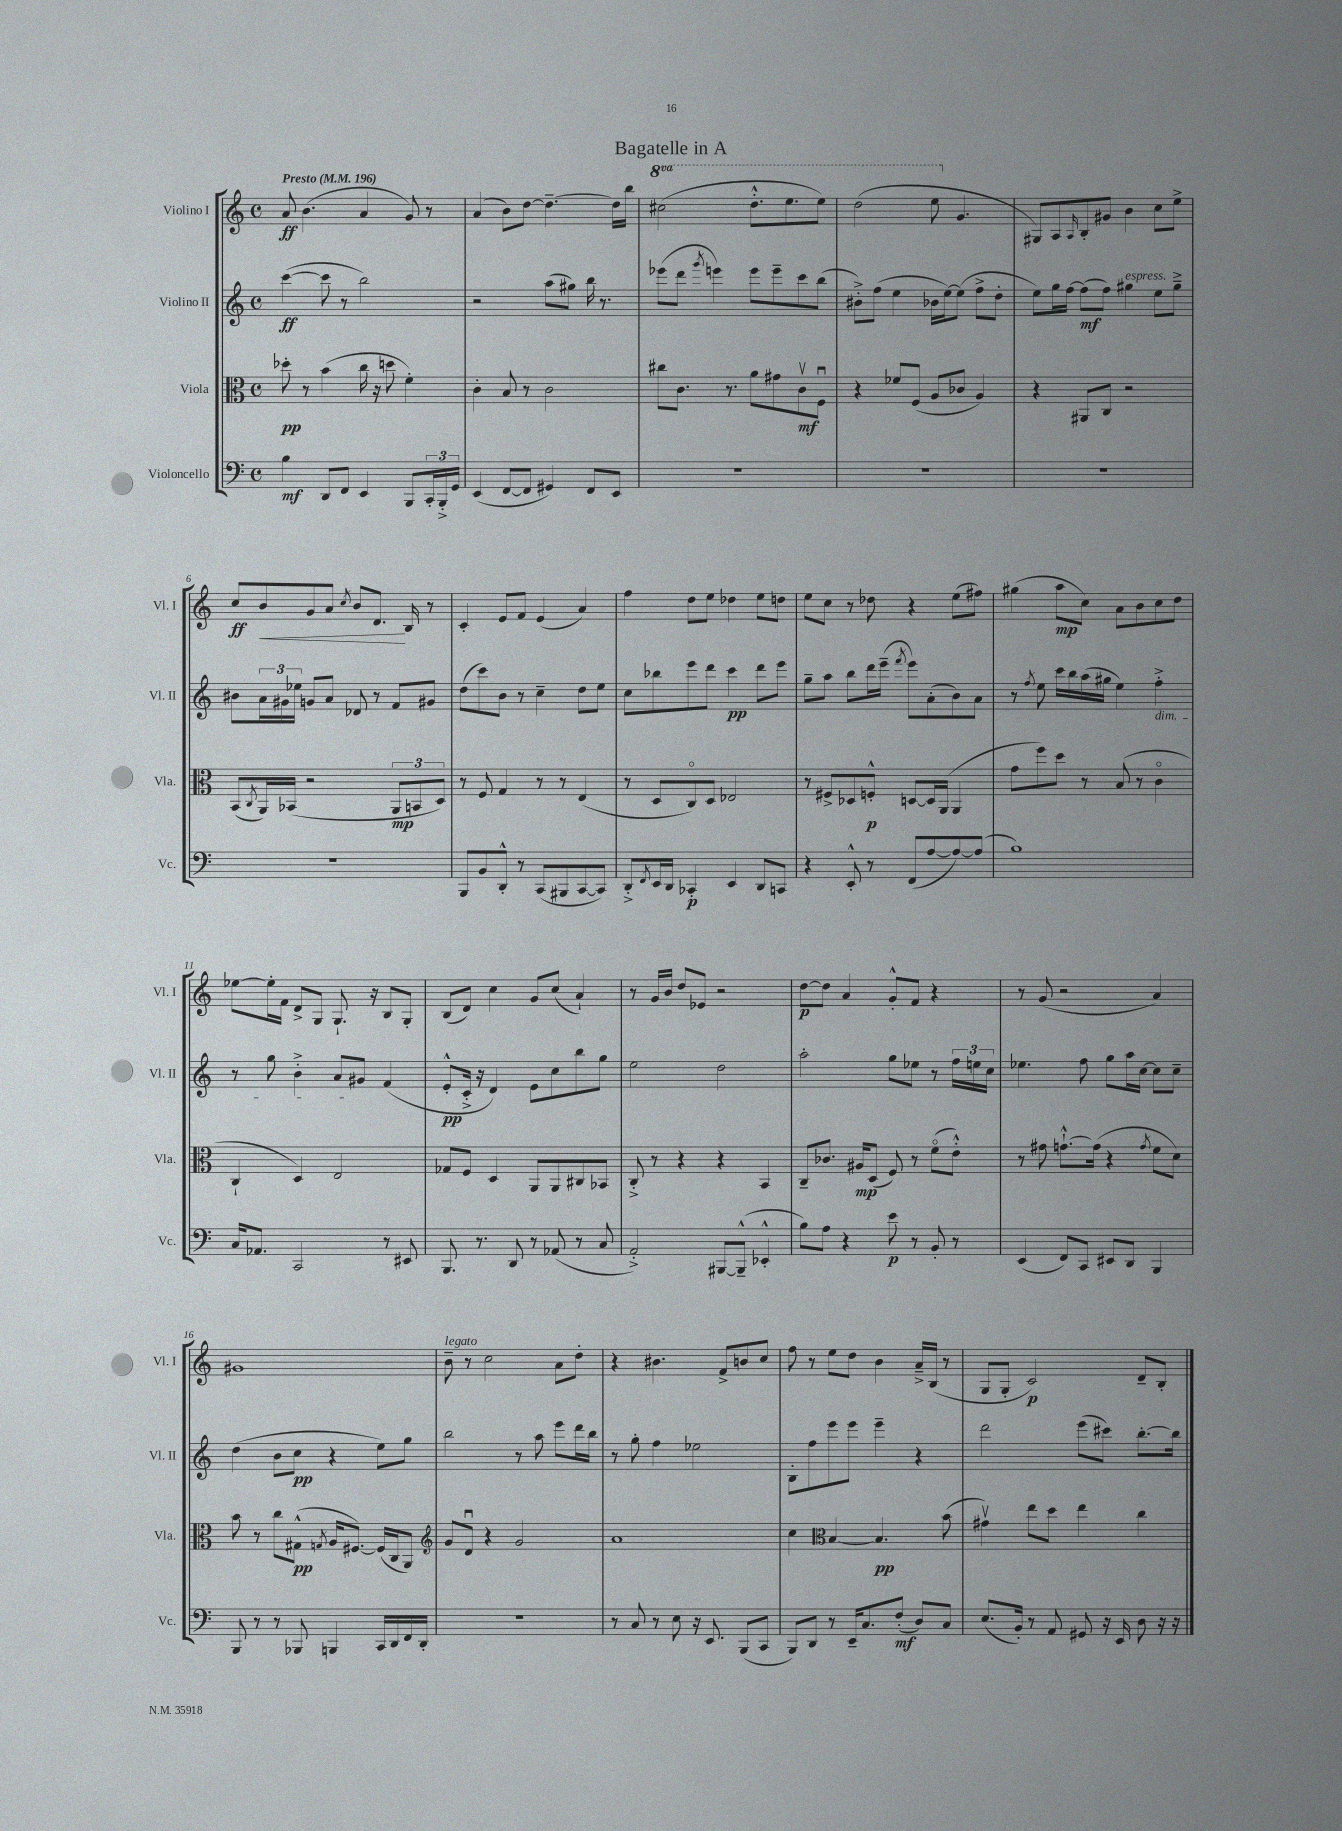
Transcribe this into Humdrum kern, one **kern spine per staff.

**kern	**kern	**kern	**kern
*staff4	*staff3	*staff2	*staff1
*clefF4	*clefC3	*clefG2	*clefG2
*k[]	*k[]	*k[]	*k[]
*M4/4	*M4/4	*M4/4	*M4/4
*met(c)	*met(c)	*met(c)	*met(c)
*MM196	*MM196	*MM196	*MM196
4B	8dd-'	([4ccc	8a
.	8r	.	(4.b
8DD	(4b	8ccc]	.
8FF	.	8r	.
4EE	16cc	2bb)	4a
.	16r	.	.
.	8dd	.	.
8BBB	4f')	.	8g)
24CC'	.	.	8r
24BBB'^	.	.	.
24GG	.	.	.
=	=	=	=
(4EE	4c'	2r	(4a
[8FF	8B	.	8b)
8FF]	8r	.	[8dd
4GG#)	2c	(8aa	4.dd~_
.	.	8gg#)	.
8FF	.	16bb	.
.	.	8.r	.
8EE	.	.	16dd]
.	.	.	16bb
=	=	=	=
1r	8cc#	(8eee-	(2ccc#
.	8.c	8ddd	.
.	.	8qggg	.
.	.	4eee)	.
.	8.r	.	.
.	8a	8eee	8.ddd'^^
.	8g#	8eee~	.
.	.	.	8.eee
.	8cv	8ccc	.
.	8Fu	(8bb	8eee)
=	=	=	=
1r	4r	8b#'^)	(2ddd
.	.	(8ff	.
.	8f-	4ee	.
.	(8F	.	.
.	8A	16b-	8eee
.	.	[16ee)	.
.	8c-	(8ee]	4.g
.	4A)	8ff^	.
.	.	8dd'	.
=	=	=	=
1r	4r	8ee)	8G#)
.	.	16gg	8A
.	.	[16ff	.
.	.	.	16qqA
.	8AA#	(8ff]	8B'
.	8C	8ff)	8g#
.	2r	4gg#	4b
.	.	8ee	8cc
.	.	8gg#~^	8ee^
=	=	=	=
1r	(8BB	8b#	8cc
.	8qC	.	.
.	16AA)	24a	8b
.	.	24g#	.
.	(16BB-	.	.
.	.	24ee-	.
.	2r	8g	8g
.	.	8a	8a
.	.	.	8qcc
.	.	8d-	8b
.	.	8r	8.d
.	12AA	8f	.
.	.	.	16B
.	12BB	.	.
.	.	8g#	8r
.	12D)	.	.
=	=	=	=
8BBB	8r	(8dd	4c'
8BB	8F	8ccc)	.
8DD'^^	4G	8b	8e
8r	.	8r	8f
(8CC	8r	4cc~	(4e
8BBB#	8r	.	.
[8CC	(4E	8dd	4a)
8CC])	.	8ee	.
=	=	=	=
8DD'^	8r	8cc	4ff
8qFF	.	.	.
16EE	8D	8bb-	.
16DD	.	.	.
4CC-'	8Co)	8eee	8dd
.	8D	8ddd	8ee
4EE	2E-	4ccc	4dd-
8DD	.	8ddd	8ee
8CC	.	8eee	8dd
=	=	=	=
4r	8r	8gg~	8ee
.	8F#^	8aa	8cc
8EE'^^	8D-	8bb	8r
8r	8F'^^	16ddd	8dd-
.	.	(16eee~	.
.	.	8qfff	.
(8FF	[8D	8eee)	4r
[8A	16D]	(8a'	.
.	(16AA	.	.
8A_)	4AA	8b)	(8ee
(8A]	.	8a	8ff#)
=	=	=	=
1B)	8g	8r	(4gg#
.	.	8qff	.
.	8ff)	8ee	.
.	8dd	16ccc	8aa
.	.	16bb	.
.	8r	(16aa	8cc)
.	.	16gg#	.
.	(8B	4ee)	8a
.	8r	.	8b
.	4co	4ff'^	8cc
.	.	.	8dd
=	=	=	=
16C	4C`	8r	[8ee-
8.AA-	.	.	.
.	.	8gg	16ee-']
.	.	.	16f
2CC	4D)	4b'^	8d^
.	.	.	8G
.	2E	8a	8.G`
.	.	8g#	.
.	.	.	16r
8r	.	(4f	8B
8EE#	.	.	8G'
=	=	=	=
8.BBB	8G-	8e'^^	(8B
.	8F	16c'^	8d)
8.r	.	16r	.
.	4D	4d)	4cc
8DD	.	.	.
8r	8AA	8e	8g
(8AA-	8AA	8cc	(8cc
8r	8C#	8bb	4a`)
8C	8BB-	8gg	.
=	=	=	=
2AA'^)	8C'^	2ee	8r
.	8r	.	16g
.	.	.	16b
.	4r	.	8dd
.	.	.	8e-
[8BBB#	4r	2dd	2r
(8BBB#~^^]	.	.	.
4EE-'^^	4BB	.	.
=	=	=	=
8B)	8C~	2aa'	[8dd
8A	8.c-	.	8dd]
4r	.	.	4a
.	16A#	.	.
.	(8D	.	.
8e	8F)	8gg	8g'^^
8r	8r	8ee-	8f
8BB'	(8fo	8r	4r
8r	8e'^^)	24ff	.
.	.	24ee	.
.	.	24cc	.
=	=	=	=
(4EE	8r	4.ee-	8r
.	8g#	.	(8g
8FF)	[8.g`^^	.	2r
8CC	.	8ff	.
.	(16g]	.	.
8EE#	4r	8gg	.
8DD	.	16aa	.
.	.	[16cc	.
.	8qg	.	.
4BBB	8f	8cc]	4a)
.	8d)	8cc~	.
=	=	=	=
8BBB	8b	(4dd	1g#
8r	8r	.	.
8r	8cc	8b	.
8BBB-	(8G#^^	8cc	.
.	8qG	.	.
4BBB	16A	4r	.
.	[8.F#)	.	.
16CC	(16F#]	8ee)	.
16DD	16C	.	.
16FF	8AA)	8gg	.
16DD'	.	.	.
=	=	=	=
*	*clefG2	*	*
1r	8g	2bb	8b~
.	8du	.	8r
.	4r	.	2cc
.	2g	8r	.
.	.	8aa	.
.	.	8eee	8a
.	.	16ddd	8dd'
.	.	16bb	.
=	=	=	=
8r	1a	8r	4r
8C	.	8gg'	.
8r	.	4ff	4.b#
8E	.	.	.
16r	.	2ee-	.
8.EE	.	.	.
.	.	.	8f^
(8BBB	.	.	8b
8CC	.	.	8cc
=	=	=	=
8BBB)	4cc	8B'	8ff
8DD	.	8ff	8r
*	*clefC3	*	*
8r	[4B	8eee	8ee
16EE~	.	8eee	8dd
8.C	.	.	.
.	4.B]	4eee~	4b
(8F'	.	.	.
8D)	.	4r	16a~^
.	.	.	(16B
8C	(8b	.	8r
=	=	=	=
(8.E	4g#v)	2ddd	8G
.	.	.	8G'
16BB')	.	.	.
8r	8ee	.	2c)
8AA	8dd	.	.
8GG#	4ee	(8eee	.
16r	.	8ccc#)	.
16EE	.	.	.
8D	4cc	[8.bb'	8d~
16r	.	.	8B'
16r	.	16bb]	.
==	==	==	==
*-	*-	*-	*-
